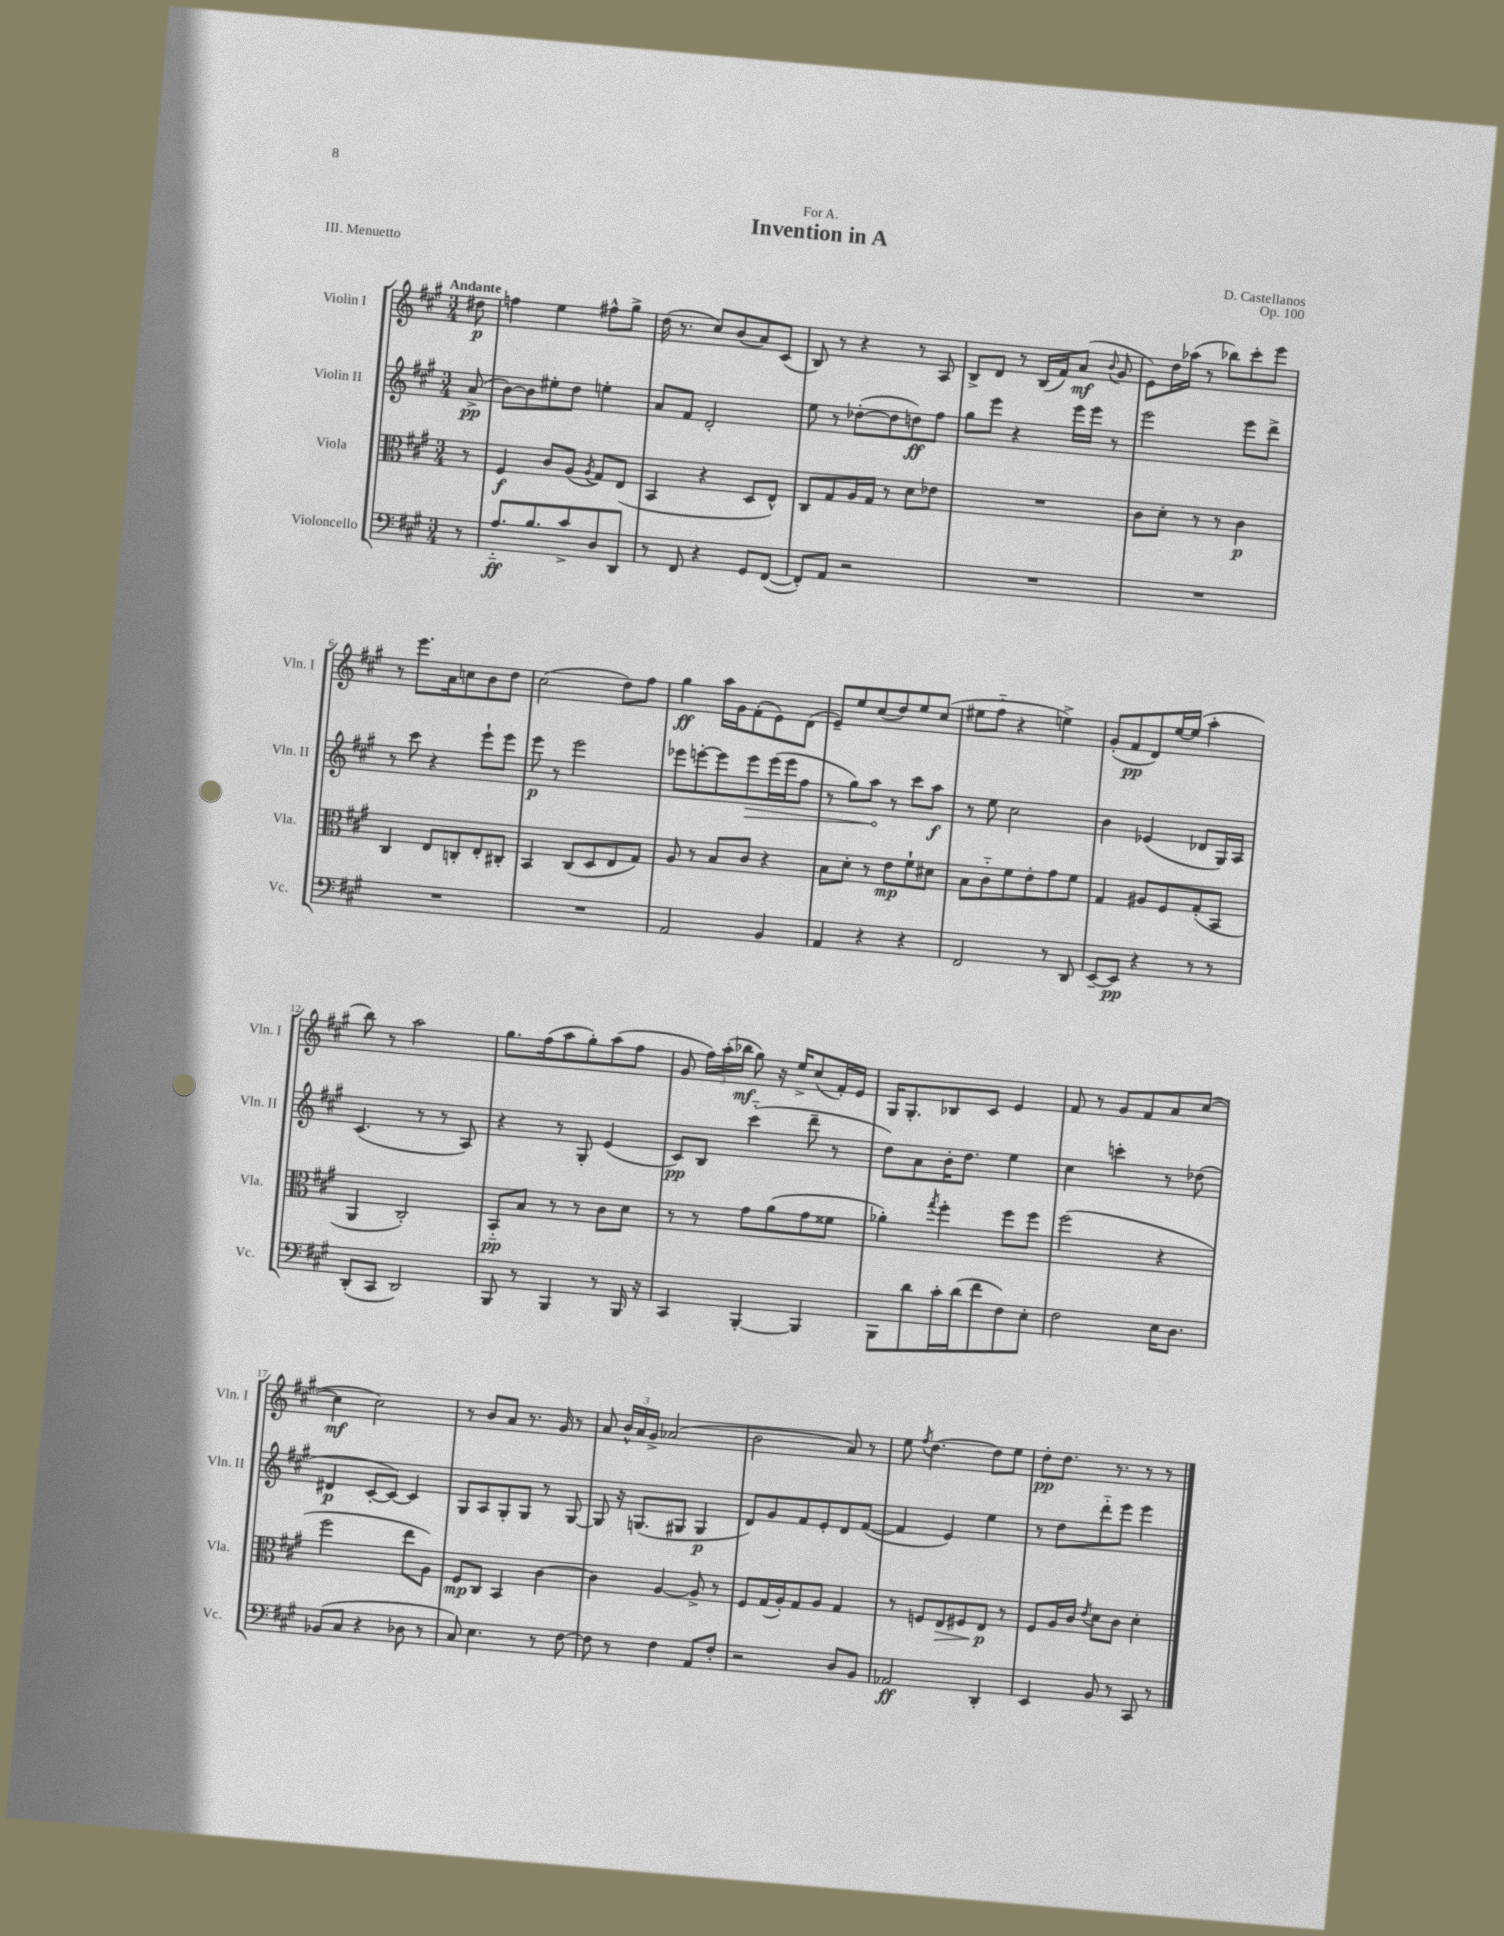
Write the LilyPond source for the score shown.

\header { title = "Invention in A" composer = "D. Castellanos" dedication = "For A." opus = "Op. 100" piece = "III. Menuetto" }
<<
\new StaffGroup <<
\new Staff = "s0" \with { instrumentName = "Violin I" shortInstrumentName = "Vln. I" } {
    \clef treble \key a \major \numericTimeSignature \time 3/4 \partial 8 \tempo "Andante"
    \autoBeamOff dis''8\p |
    f''4 e''4 fis''8[-^ gis''8]-> |
    d''16( r8. cis''8[) b'8( a'8) cis'8]( |
    b8) r8 r4 r8 a8 |
    b8[-> d'8] r8 b16[( fis'16) a'8]\mf( \appoggiatura { b'8 } gis'8 |
    e'8[) d''16 aes''16]( r8 bes''8[) cis'''8-. e'''8] |
    r8 e'''8.[ a'16 c''8 b'8 d''8] |
    cis''2( d''8[) fis''8] |
    gis''4\ff a''16[ gis'16 fis'8-.( e'8) d'8]( |
    e'8[--) e''8 cis''8( d''8) e''8 cis''8]( |
    eis''8[ fis''8]-_ r4 e''4->) |
    gis'8[-.( fis'8\pp d'8) e''16~ e''16]( a''4-. |
    b''8) r8 a''2 |
    gis''8.[ fis''16( a''8 gis''8-.) a''8( fis''8] |
    gis'8 \tuplet 3/2 { fis''16[) a''16-.( bes''16]\mf } gis''8) r16 e''16[-> cis''8( fis'16-.) e'16] |
    gis16[ gis8.-. bes8 cis'8] e'4 |
    fis'8 r8 gis'8[ fis'8 a'8 cis''8]~( |
    cis''4\mf cis''2) |
    r8 b'8[ a'8] r8. gis'16 r8 |
    a'8 \tuplet 3/2 { b'16[-^ a'16 gis'16]-> } aes'2( |
    b'2 a'8) r8 |
    e''8 \acciaccatura { fis''8 } d''4.~ d''8[ e''8] |
    d''8[-.\pp d''8.] r8. r8 r8 \bar "|." |
}
\new Staff = "s1" \with { instrumentName = "Violin II" shortInstrumentName = "Vln. II" } {
    \clef treble \key a \major \numericTimeSignature \time 3/4 \partial 8
    \autoBeamOff a'8->\pp( |
    b'8[~) b'8 eis''8-. d''8] e''4-. |
    a'8[ fis'8] d'2-. |
    e''8 r8 des''8[~-.( des''8 d''8\ff) fis''8] |
    gis''8[ e'''8] r4 e'''16[ e'''16] r8 |
    e'''2 e'''8[ d'''8]-> |
    r8 cis'''8 r4 e'''8[-! e'''8] |
    e'''8\p r8 e'''2 |
    ees'''8[ e'''8~-. e'''8 \once \override Hairpin.circled-tip = ##t e'''8\> e'''16( e'''16 fis''8] |
    r8 gis''8[) a''8]\! r8 cis'''8[ a''8]\f |
    r8 e''8 cis''2 |
    b'4 ees'4( des'8[ gis16) a16] |
    cis'4.( r8 r8 a8) |
    r4 r8 gis8-. e'4( |
    cis'8[\pp) b8] cis'''4-_( d'''8-- r8 |
    d''8[) a'8 b'16-. d''8.] e''4 |
    cis''4 c'''4-. r8 des''8( |
    dis'4\p cis'8[~-. cis'8]~) cis'4 |
    gis8[ a8 gis8-. gis8] r8 gis8~ |
    gis8 r16 g8.[( gis8] gis4\p |
    d'8[) gis'8 fis'8 e'8-. d'8 fis'8]~( |
    fis'4 e'4) e''4 |
    r8 d''8[ d'''8-_ e'''8] e'''4 \bar "|." |
}
\new Staff = "s2" \with { instrumentName = "Viola" shortInstrumentName = "Vla." } {
    \clef alto \key a \major \numericTimeSignature \time 3/4 \partial 8
    \autoBeamOff r8 |
    fis4\f cis'8[ a8]( \acciaccatura { a8 } gis8[) e8]( |
    b,4 r4 d8[ e8]-^) |
    cis8[ gis8 a16 gis16] r8 d'8[ ees'8] |
    R2. |
    cis'8[ d'8]-. r8 r8 cis'4\p |
    cis4 e8[ c8-. e8-. cis8]-. |
    b,4 cis8[( d8 e8 gis8]) |
    a8 r8 b8[ cis'8] r4 |
    b8[ d'8]-. r8 e'8[\mp fis'8-! dis'8] |
    b8[ cis'8-_ fis'8 e'8-. gis'8 fis'8] |
    gis4 ais8[ fis8 gis8-.( b,8] |
    a,4 cis2-.) |
    b,8[-_\pp b8] r8 r8 cis'8[ d'8] |
    r8 r8 gis'8[ a'8( gis'8 fisis'8] |
    aes'4-.) \acciaccatura { gis''8 } fis''4-. fis''8[ fis''8] |
    fis''2( r4 |
    fis''2 e''8[ a8]) |
    fis8[\mp cis8] b,4 cis'4~ |
    cis'4 a4~ a8-> r8 |
    fis8[ gis16( a16-.) gis8 a8] gis4 |
    r8 f8[ e8\> fis8 e8]\p\! r8 |
    fis8[ a16 cis'16] \acciaccatura { e'8 } d'8[ cis'8] d'4-. \bar "|." |
}
\new Staff = "s3" \with { instrumentName = "Violoncello" shortInstrumentName = "Vc." } {
    \clef bass \key a \major \numericTimeSignature \time 3/4 \partial 8
    \autoBeamOff r8 |
    a8.[-_\ff b8. cis'8-> d8 d,8] |
    r8 fis,8 r4 gis,8[ fis,8]~( |
    fis,8[-.) a,8] r2 |
    R2. |
    R2. |
    R2. |
    R2. |
    a,2 b,4 |
    a,4 r4 r4 |
    fis,2 r8 d,8 |
    e,8[~-- e,8]\pp r4 r8 r8 |
    d,8[-.( cis,8] d,2) |
    b,,8 r8 b,,4 r8 b,,16 r16 |
    cis,4 b,,4~-. b,,4 |
    b,,8[ d'8 cis'16-. d'16( fis'8 fis8) e8]-. |
    fis2 e16[ d8.] |
    bes,8[( cis8] r4 des8 r8 |
    cis8) e4. r8 fis8~ |
    fis8 r8 fis4 a,8[ fis8]-. |
    r2 d8[ b,8] |
    aes,2\ff d,4-. |
    e,4 b,8 r8 cis,8 r8 \bar "|." |
}
>>
>>
